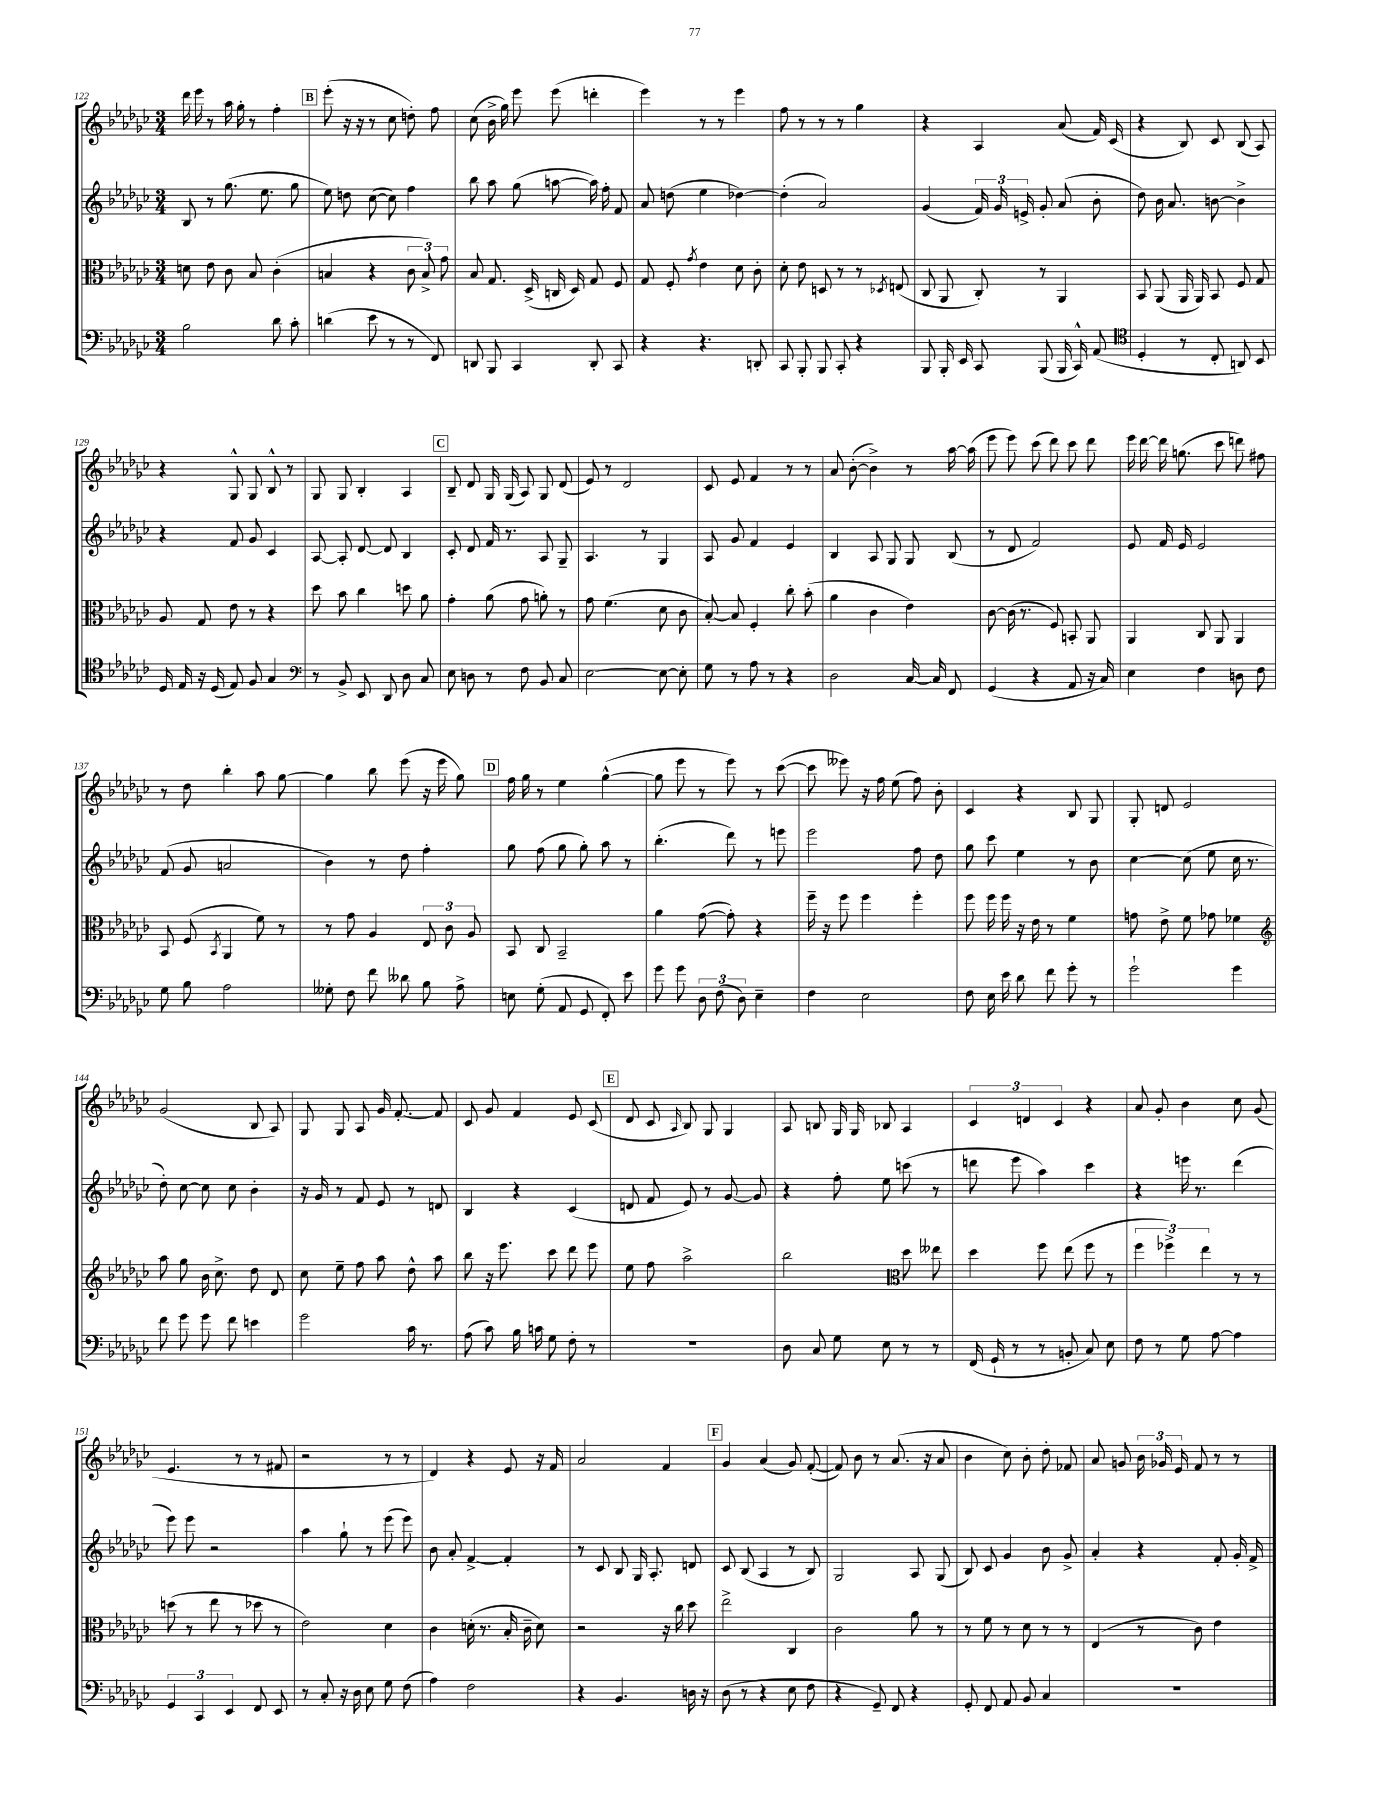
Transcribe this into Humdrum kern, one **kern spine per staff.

**kern	**kern	**kern	**kern
*staff4	*staff3	*staff2	*staff1
*clefF4	*clefC3	*clefG2	*clefG2
*k[b-e-a-d-g-c-]	*k[b-e-a-d-g-c-]	*k[b-e-a-d-g-c-]	*k[b-e-a-d-g-c-]
*M3/4	*M3/4	*M3/4	*M3/4
2B-\	8d\	8B-/	16ddd-\
.	.	.	16eee-\
.	8e-\	8r	8r
.	8c-\	(8.gg-\	16aa-\
.	.	.	16gg-'\
.	8B-/	.	8r
.	.	8.ee-\	.
8d-\	(4c-'\	.	4ff'\
8c-'\	.	8gg-\	.
=	=	=	=
(4d\	4B/	8ee-\)	(8eee-'\
.	.	8dd\	16r
.	.	.	16r
8e-\	4r	([8cc-\	8r
8r	.	8cc-\])	8cc-\
8r	12c-\	4ff\	8dd'\)
.	12B^/)	.	.
8FF/)	.	.	8ff\
.	12g-\	.	.
=	=	=	=
8DD/	8B-/	8bb-\	(8cc-\
8BBB-/	8.G-/	8aa-\	16b-^\
.	.	.	16gg-\)
4CC-/	.	(8gg-\	8eee-\
.	(16D-^/	.	.
.	16C/	[8aa\	(8eee-\
.	16D-/)	.	.
8DD'/	8G-/	16aa\])	4ddd'\
.	.	16ff'\	.
8CC-/	8F/	8f/	.
=	=	=	=
4r	8G-/	8a-/	4eee-\)
.	8F'/	(8dd\	.
.	8qg-/	.	.
4.r	4e-\	4ee-\	8r
.	.	.	8r
.	8d-\	[4dd-\)	4eee-\
8DD'/	8c-'\	.	.
=	=	=	=
8CC-/	8d-'\	(4dd-'\]	8ff\
8BBB-'/	8e-\	.	8r
8BBB-/	8D/	2a-/)	8r
8CC-'/	8r	.	8r
4r	8r	.	4gg-\
.	8qD-/	.	.
.	(8E/	.	.
=	=	=	=
8BBB-/	8C-/	(4g-/	4r
16BBB-'/	8AA-/	.	.
16EE-/	.	.	.
8CC-/	8C-'/)	24f/)	4A-/
.	.	24g-/	.
.	.	24e^/	.
(8BBB-/	8r	8g-'/	.
16BBB-/	4AA-/	(8a-/	(8a-/
16CC-^^/)	.	.	.
(8AA-/	.	8b-'\	16f/)
.	.	.	(16c-/
=	=	=	=
*clefC4	*	*	*
4D-'/	8BB-/	8dd-\)	4r
.	(8AA-/	16b-\	.
.	.	8.a-/	.
8r	16AA-/	.	8B-/)
.	16AA-/)	.	.
8C-'/	8BB-/	[8b\	8c-/
8AA/)	8F/	4b^\]	(8B-/
8BB-/	8G-/	.	8A-/)
=	=	=	=
16D-/	8A-/	4r	4r
16E-/	.	.	.
16r	8G-/	.	.
(16D-/	.	.	.
8E-/)	8e-\	8f/	8G-^^/
8F/	8r	8g-/	8G-/
4G-/	4r	4c-/	8B-^^/
.	.	.	8r
=	=	=	=
*clefF4	*	*	*
8r	8dd-\	[8A-/	8G-/
8BB-^/	8b-\	8A-'/]	8G-/
8EE-/	4cc-\	[8d-/	4B-'/
8DD-/	.	8d-/]	.
8D-\	8dd\	4B-/	4A-/
8C-/	8a-\	.	.
=	=	=	=
8E-\	4g-'\	8c-'/	8B-~/
8D\	.	8d-/	8d-/
8r	(8a-\	16f/	16G-/
.	.	8.r	(16G-/
8F\	8g-\	.	8A-/)
8BB-/	8a'\)	8A-/	8G-/
8C-/	8r	8G-~/	(8d-/
=	=	=	=
[2E-\	8g-\	4.A-/	8e-/)
.	(4.f\	.	8r
.	.	.	2d-/
.	.	8r	.
8E-\_	8d-\	4G-/	.
8E-'\]	8c-\	.	.
=	=	=	=
8G-\	[8B-'/)	8A-/	8c-/
8r	8B-/]	8g-/	8e-/
8A-\	4F'/	4f/	4f/
8r	.	.	.
4r	8cc-'\	4e-/	8r
.	(8b-'\	.	8r
=	=	=	=
2D-\	4a-\	4B-/	8a-/
.	.	.	([8b-'\
.	4c-\	8A-/	4b-^\])
.	.	8G-/	.
[16C-/	4e-\)	8G-/	8r
16C-/]	.	.	.
8FF/	.	(8B-/	[16aa-\
.	.	.	(16aa-\]
=	=	=	=
(4GG-/	[8c-\	8r	8eee-\
.	(16c-\]	8d-/	8eee-\)
.	8.r	.	.
4r	.	2f/)	(8ccc-\
.	8F/)	.	8ddd-\)
8AA-/	8BB'/	.	8ccc-\
16r	8AA-/	.	8ddd-\
16C-/)	.	.	.
=	=	=	=
4E-\	4AA-/	8e-/	16eee-\
.	.	.	[16ddd-\
.	.	16f/	16ddd-\]
.	.	16e-/	(8.gg\
4F\	8C-/	2e-/	.
.	8AA-/	.	8ccc-\
8D\	4AA-/	.	8ddd\)
8F\	.	.	8ff#\
=	=	=	=
8G-\	8BB-/	(8f/	8r
8B-\	(8F/	8g-/	8dd-\
.	8qBB-/	.	.
2A-\	4AA-/	2a/	4bb-'\
.	8f\)	.	8aa-\
.	8r	.	[8gg-\
=	=	=	=
8G--'\	8r	4b-\)	4gg-\]
8F\	8g-\	.	.
8f\	4A-/	8r	8bb-\
8d--\	.	8dd-\	(8eee-\
8B-\	12E-/	4ff'\	16r
.	.	.	16eee-\
.	12c-\	.	.
8A-^\	.	.	8gg-\)
.	12A-/	.	.
=	=	=	=
8E\	8BB-/	8gg-\	16ff\
.	.	.	16gg-\
(8G-'\	8C-/	(8ff\	8r
8AA-/	2BB-~/	8gg-\	4ee-\
8GG-/	.	8gg-'\)	.
8FF'/)	.	8aa-\	([4gg-^^\
8e-\	.	8r	.
=	=	=	=
8g-\	4a-\	(4.bb-'\	8gg-\]
8g-\	.	.	8eee-\
12D-\	([8g-\	.	8r
(12F\	.	.	.
.	8g-'\])	8ddd-\)	8eee-\)
12D-\)	.	.	.
4E-~\	4r	8r	8r
.	.	8eee\	([8ccc-\
=	=	=	=
4F\	16ff~\	2eee-\	8ccc-\]
.	16r	.	.
.	8ff\	.	8eee--\)
2E-\	4ff\	.	16r
.	.	.	16ff\
.	.	.	(8ee-\
.	4ff'\	8ff\	8ff\)
.	.	8dd-\	8b-'\
=	=	=	=
8F\	8ff\	8gg-\	4c-/
16E-\	16ff\	8ccc-\	.
16e-\	16ff\	.	.
8d-\	16r	4ee-\	4r
.	16e-\	.	.
8f\	8r	.	.
8g-'\	4f\	8r	8B-/
8r	.	8b-\	8G-/
=	=	=	=
2g-`\	8g\	[4cc-\	8G-'/
.	8e-^\	.	8d/
.	8f\	(8cc-\]	2e-/
.	8g-\	8ee-\	.
4g-\	4f-\	16cc-\	.
.	.	8.r	.
=	=	=	=
*	*clefG2	*	*
8f\	8aa-\	8dd-'\)	(2g-/
8g-\	8gg-\	[8cc-\	.
8g-\	16b-\	8cc-\]	.
.	8.cc-^\	.	.
8f\	.	8cc-\	.
4e\	8dd-\	4b-'\	8B-/
.	8d-/	.	8A-/)
=	=	=	=
2g-\	8cc-\	16r	8G-/
.	.	16g-/	.
.	8ee-~\	8r	8G-/
.	8ff\	8f/	8A-/
.	8aa-\	8e-/	16g-/
.	.	.	[8.f'/
16c-\	8dd-^^\	8r	.
8.r	.	.	.
.	8aa-\	8d/	8f/]
=	=	=	=
(8A-\	8bb-\	4B-/	8c-/
8c-\)	16r	.	8g-/
.	8.eee-\	.	.
16B-\	.	4r	4f/
16c\	.	.	.
8G-\	8ccc-\	.	.
8F'\	8ddd-\	(4c-/	8e-/
8r	8eee-\	.	(8c-/
=	=	=	=
2.r	8ee-\	8d/	8d-/
.	8ff\	8f/	8c-/
.	.	.	16qqA-/
.	2aa-^\	8e-/)	8B-/)
.	.	8r	8G-/
.	.	[8g-/	4G-/
.	.	8g-/]	.
=	=	=	=
8D-\	2bb-\	4r	8A-/
8C-/	.	.	8B/
8G-\	.	8ff'\	16G-/
.	.	.	16G-/
8E-\	.	8ee-\	8B-/
*	*clefC3	*	*
8r	8dd-\	(8ccc\	4A-/
8r	8ee--\	8r	.
=	=	=	=
(16FF/	4dd-\	8ddd\	6c-/
16GG-`/	.	.	.
8r	.	8eee-\	.
.	.	.	6d/
8r	8ff\	4aa-\)	.
.	.	.	6c-/
8BB'/	(8ee-\	.	.
8C-/)	8ff\	4ccc-\	4r
8E-\	8r	.	.
=	=	=	=
8F\	6ff\	4r	8a-/
8r	.	.	8g-'/
.	6ff-^\)	.	.
8G-\	.	16eee\	4b-\
.	.	8.r	.
.	6ee-\	.	.
[8A-\	.	.	.
4A-\]	8r	(4ddd-\	8cc-\
.	8r	.	(8g-/
=	=	=	=
6GG-/	(8dd\	8eee-\)	4.e-/
.	8r	8eee-\	.
6CC-/	.	.	.
.	8ee-\	2r	.
6EE-/	.	.	.
.	8r	.	8r
8FF/	8dd-\	.	8r
8EE-/	8r	.	8f#/
=	=	=	=
8r	2e-\)	4aa-\	2r
8C-'/	.	.	.
16r	.	8gg-`\	.
16D-\	.	.	.
8E-\	.	8r	.
8G-\	4d-\	(8eee-\	8r
(8F\	.	8eee-\)	8r
=	=	=	=
4A-\)	4c-\	8b-\	4d-/)
.	.	8a-'/	.
2F\	(16d'\	[4f^/	4r
.	8.r	.	.
.	16B-'/	4f'/]	8e-/
.	16c-~\	.	.
.	8d\)	.	16r
.	.	.	16f/
=	=	=	=
4r	2r	8r	2a-/
.	.	8c-/	.
4.BB-/	.	8B-/	.
.	.	16G-/	.
.	.	8.A-'/	.
.	16r	.	4f/
.	16cc-\	.	.
16D\	8dd-\	8d/	.
16r	.	.	.
=	=	=	=
(8D-\	2ee-^\	8c-/	4g-/
8r	.	(8B-/	.
4r	.	4A-/	(4a-/
8E-\	4C-/	8r	8g-/)
8F\	.	8B-/)	([8f'/
=	=	=	=
4r	2c-\	2G-/	8f/])
.	.	.	8b-\
8GG-~/)	.	.	8r
8FF/	.	.	(8.a-/
4r	8a-\	8A-/	.
.	.	.	16r
.	8r	(8G-/	8a-/
=	=	=	=
8GG-'/	8r	8B-/)	4b-\
8FF/	8f\	8c-/	.
8AA-/	8r	4g-/	8cc-\)
8BB-/	8d-\	.	8b-'\
4C-/	8r	8b-\	8dd-'\
.	8r	8g-^/	8f-/
=	=	=	=
2.r	(4E-/	4a-'/	8a-/
.	.	.	8g/
.	8r	4r	24b-\
.	.	.	24g-/
.	.	.	24e-/
.	8c-\)	.	8f/
.	4e-\	8f'/	8r
.	.	16g-'/	8r
.	.	16f^/	.
==	==	==	==
*-	*-	*-	*-
